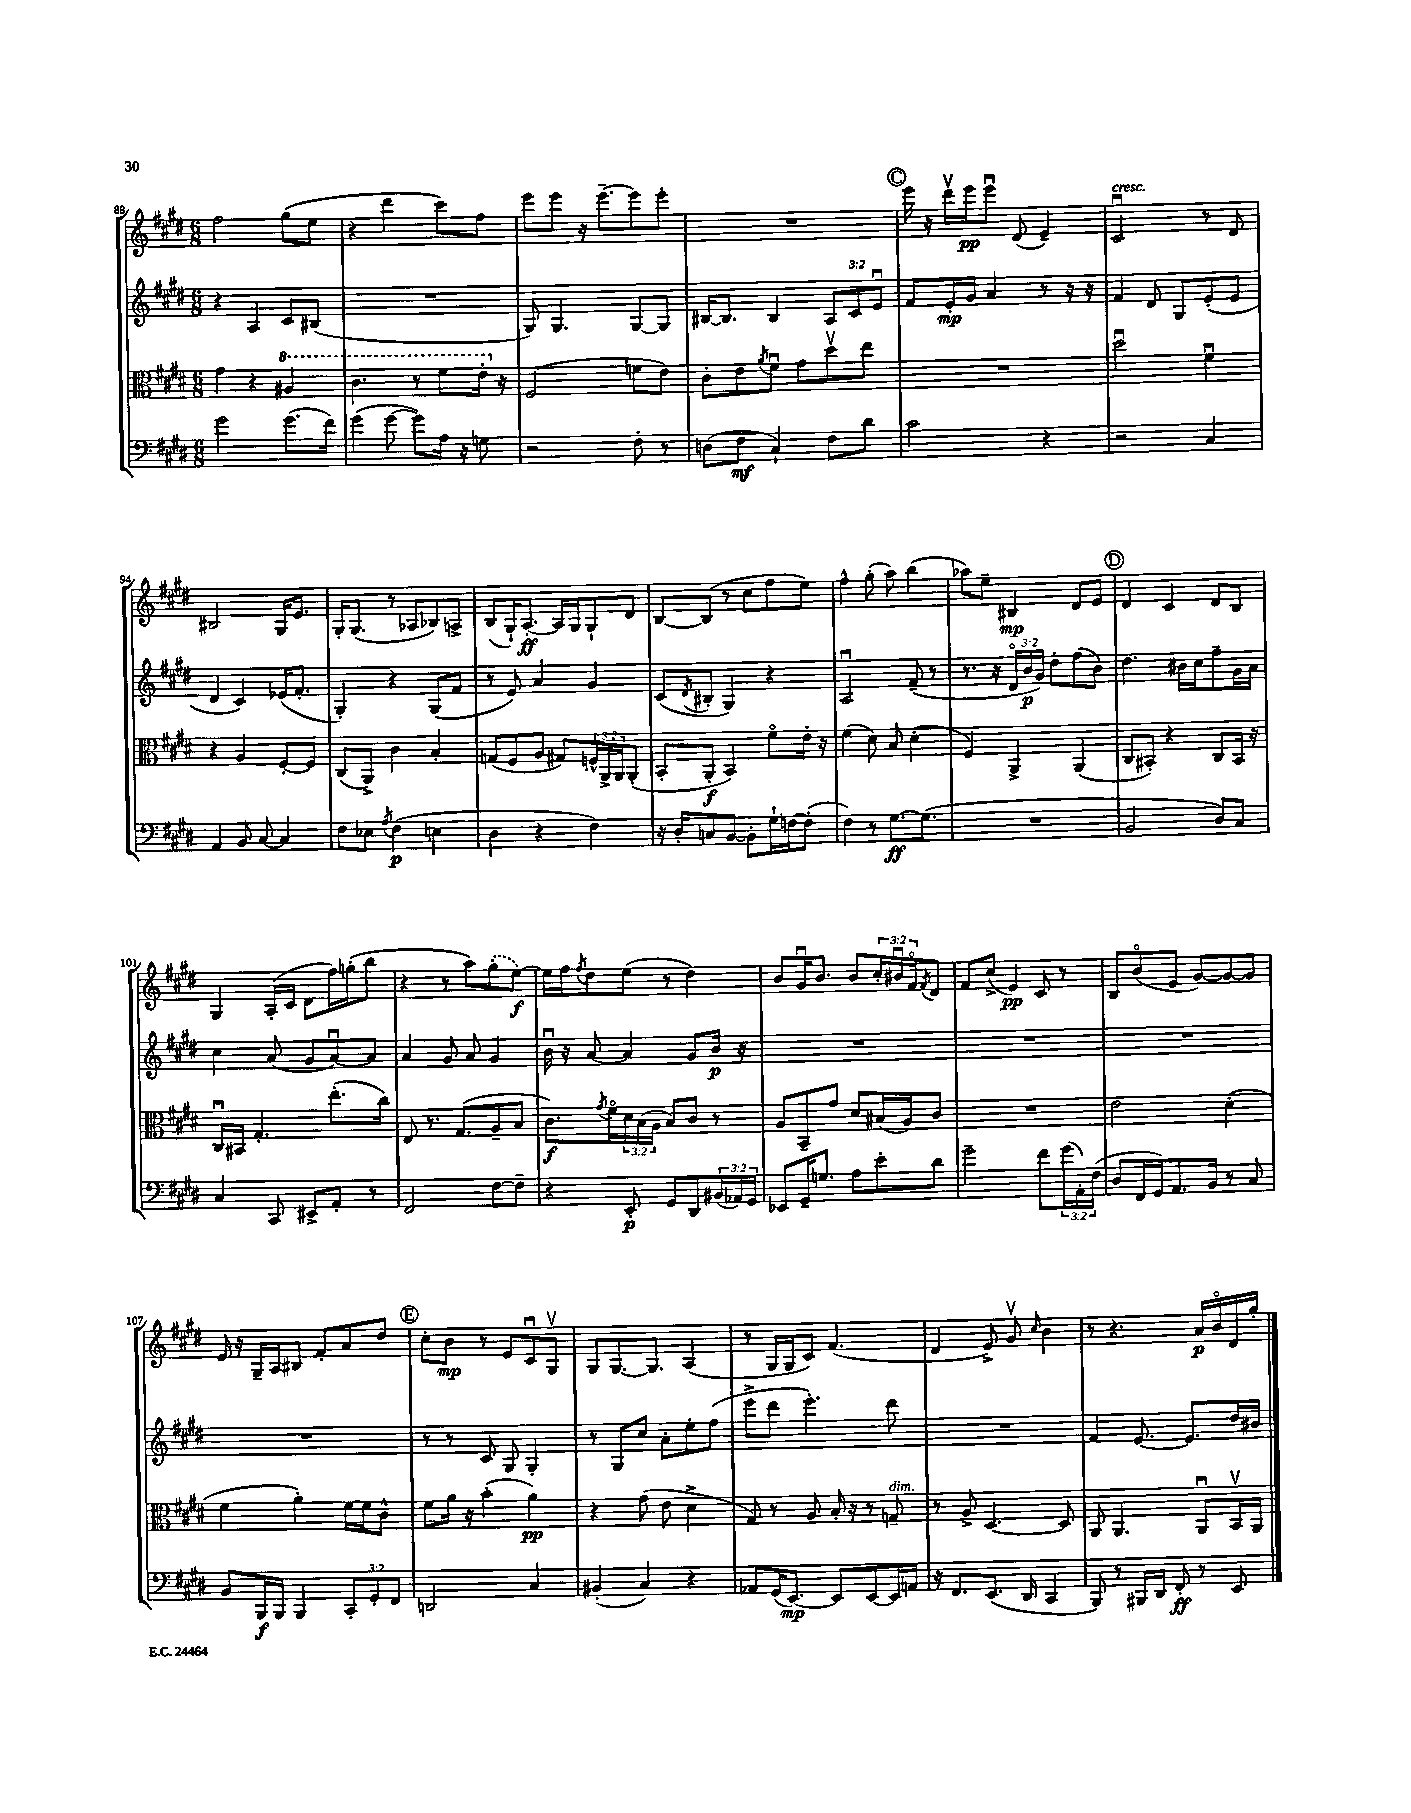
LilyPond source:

<<
\new StaffGroup <<
\new Staff = "s0" {
    \clef treble \key e \major \numericTimeSignature \time 6/8 \override Staff.TupletNumber.text = #tuplet-number::calc-fraction-text
    fis''2 gis''8( e''8 |
    r4 dis'''4 cis'''8) fis''8 |
    e'''8 e'''8 r16 e'''8.~-- e'''8 e'''8-. |
    R2. |
    \mark \markup { \circle "C" } e'''16 r16 dis'''16\upbow e'''16\pp e'''8\downbow dis'8( e'4--) |
    cis'2\downbow^\markup { \italic "cresc." } r8 dis'8 |
    bis2 gis16 e'8. |
    gis16-. gis8.( r8 aes8 bes8) a8-> |
    b8( gis16-!) a8.~-.\ff a16 gis16 gis8-! dis'8 |
    b8~ b8( r8 cis''8 fis''8 e''8) |
    fis''4-^ gis''8-.( a''8) b''4( |
    aes''8) e''8-- bis4\mp dis'8 e'8 |
    \mark \markup { \circle "D" } dis'4 cis'4 dis'8 b8 |
    gis4 a16-.( cis'16 dis'8 fis''16) g''16-.( b''8 |
    r4 r8 a''8) \once \slurDashed gis''8-.( e''8~\f) |
    e''16 fis''16 \acciaccatura { fis''8 } dis''8 e''8( r8 dis''4) |
    b'8 gis'16\downbow b'8. b'8 \tuplet 3/2 { cis''16-. bis'16\downbow fis'16\flageolet } \acciaccatura { fis'8 } dis'8 |
    fis'8 cis''8->( e'4\pp) cis'8 r8 |
    b8 b'8\flageolet( e'8 gis'8~) gis'8~ gis'8 |
    e'16 r16 gis16-- a16 bis8 fis'8-. a'8 dis''8 |
    \mark \markup { \circle "E" } cis''8-. b'8\mp r8 e'8 cis'8\downbow gis8\upbow |
    gis8 gis8.~ gis8. a4( |
    r8 gis16 gis16 cis'8) fis'4.( |
    dis'4 e'8->) gis'8\upbow \grace { cis''16 } b'4 |
    r8 r4. a'16\p b'16\flageolet dis'16 gis''16-. \bar "|." |
}
\new Staff = "s1" {
    \clef treble \key e \major \numericTimeSignature \time 6/8 \override Staff.TupletNumber.text = #tuplet-number::calc-fraction-text
    r4 a4 cis'8 bis8( |
    R2. |
    gis8) gis4. gis8~ gis8 |
    bis16~ bis8. bis4 \tuplet 3/2 { a8 cis'8 e'8\downbow } |
    \mark \markup { \circle "C" } fis'8 e'16-.\mp gis'16 a'4 r8 r16 r16 |
    fis'4 dis'8 gis8 e'8-.( e'8 |
    dis'4 cis'4) ees'16( fis'8.-. |
    gis4-.) r4 gis8( fis'8 |
    r8 e'8) a'4 gis'4 |
    cis'8( \acciaccatura { dis'8 } bis8-. gis4) r4 |
    a2\downbow fis'8--( r8 |
    r8. r16 \tuplet 3/2 { dis'16\flageolet b'16\p gis'16) } dis''8-. fis''8( b'8) |
    \mark \markup { \circle "D" } dis''4. bis'16 cis''16 fis''8-- gis'16 a'16 |
    cis''4 a'8( gis'8 a'8~\downbow) a'8 |
    a'4 gis'8 a'8 gis'4 |
    b'16\downbow r16 a'8~ a'4 gis'8 b'16\p r16 |
    R2. |
    R2. |
    R2. |
    R2. |
    \mark \markup { \circle "E" } r8 r8 cis'8 gis8 gis4-. |
    r8 gis8 cis''8 a'8-. e''8-. fis''8( |
    e'''8-> dis'''8 e'''4.-.) dis'''8 |
    R2. |
    fis'4 e'8.~ e'8. dis''16 bis'16 \bar "|." |
}
\new Staff = "s2" {
    \clef alto \key e \major \numericTimeSignature \time 6/8 \override Staff.TupletNumber.text = #tuplet-number::calc-fraction-text
    gis'4 r4 \ottava #1 ais'4 |
    cis''4. r8 fis''8 e''16-. \ottava #0 r16 |
    fis2( f'8 e'8) |
    cis'8-. e'8 \acciaccatura { a'8 } fis'8\downbow gis'8 dis''8\upbow e''8 |
    \mark \markup { \circle "C" } R2. |
    dis''2\downbow fis'4\downbow |
    r4 a4 fis8~-. fis8 |
    cis8( a,8->) cis'4 b4-. |
    g8( fis8 a8 gis8) \tuplet 3/2 { f16-^ a,16-> a,16 } a,8-.( |
    b,8-. a,8-.\f b,4) fis'8\flageolet e'16-. r16 |
    fis'4( dis'8) b8 dis'4-.( |
    fis4) a,4-> a,4( |
    \mark \markup { \circle "D" } cis8 bis,8-.) r4 cis8 bis,16 r16 |
    cis16\downbow bis,16 gis4.-. e''8.-.( cis''16) |
    e8 r8. gis8.( a8-- b8 |
    cis'8.\f) \acciaccatura { gis'8 } fis'16\flageolet \tuplet 3/2 { dis'16 b16( a16 } b8) cis'8 r8 |
    a8 b,8-- gis'8 dis'8 bis16( a16) cis'8 |
    R2. |
    e'2 dis'4-.( |
    fis'4 a'4-.) fis'16~ fis'16 cis'8-^ |
    \mark \markup { \circle "E" } fis'8 a'16 r16 b'4-.( a'4\pp) |
    r4 gis'8( e'8 dis'4-> |
    gis8) r8 a8 b16-. r16 r8 g8--^\markup { \italic "dim." } |
    r8 a8-> dis4.~ dis8 |
    a,8 a,4. a,8\downbow b,16\upbow a,16 \bar "|." |
}
\new Staff = "s3" {
    \clef bass \key e \major \numericTimeSignature \time 6/8 \override Staff.TupletNumber.text = #tuplet-number::calc-fraction-text
    gis'2 gis'8.( fis'16) |
    gis'4( gis'8~ gis'8) a16 r16 g8 |
    r2 fis8-. r8 |
    d8( fis8\mf cis4-!) fis8 dis'8 |
    \mark \markup { \circle "C" } cis'2 r4 |
    r2 cis4 |
    a,4 b,8 cis8~ cis4 |
    fis8 ees8 \acciaccatura { a8 } fis4\p( e4 |
    dis4 r4 fis4) |
    r16 dis16-. c8 b,8~ b,8-. gis16-! f16~ f8-.( |
    fis4) r8 gis8.~\ff gis8.( |
    R2. |
    \mark \markup { \circle "D" } b,2 dis8) cis8 |
    cis4 cis,8 eis,8-> a,8-. r8 |
    fis,2 fis8~ fis8-- |
    r4 e,8-.\p gis,8 dis,8 \tuplet 3/2 { bis,16( aes,16) gis,16 } |
    ees,8 gis,16-- g8. a8 e'8-. dis'8 |
    gis'2-- fis'8 \tuplet 3/2 { gis'16( a,16-.) fis16( } |
    dis8 fis,16 gis,16) a,8. b,16 r8 cis8 |
    b,8 b,,16\f b,,16 b,,4 \tuplet 3/2 { cis,8-. gis,8-. fis,8 } |
    \mark \markup { \circle "E" } d,2 cis4 |
    bis,4-.( cis4) r4 |
    aes,8 gis,16( e,8.~\mp) e,8 e,8~ e,16 a,16 |
    r16 fis,8. e,8.( dis,16 cis,4 |
    b,,8) r8 bis,,16 dis,16 fis,8-.\ff r8 e,8 \bar "|." |
}
>>
>>
\layout { \context { \Score currentBarNumber = #88 } }
